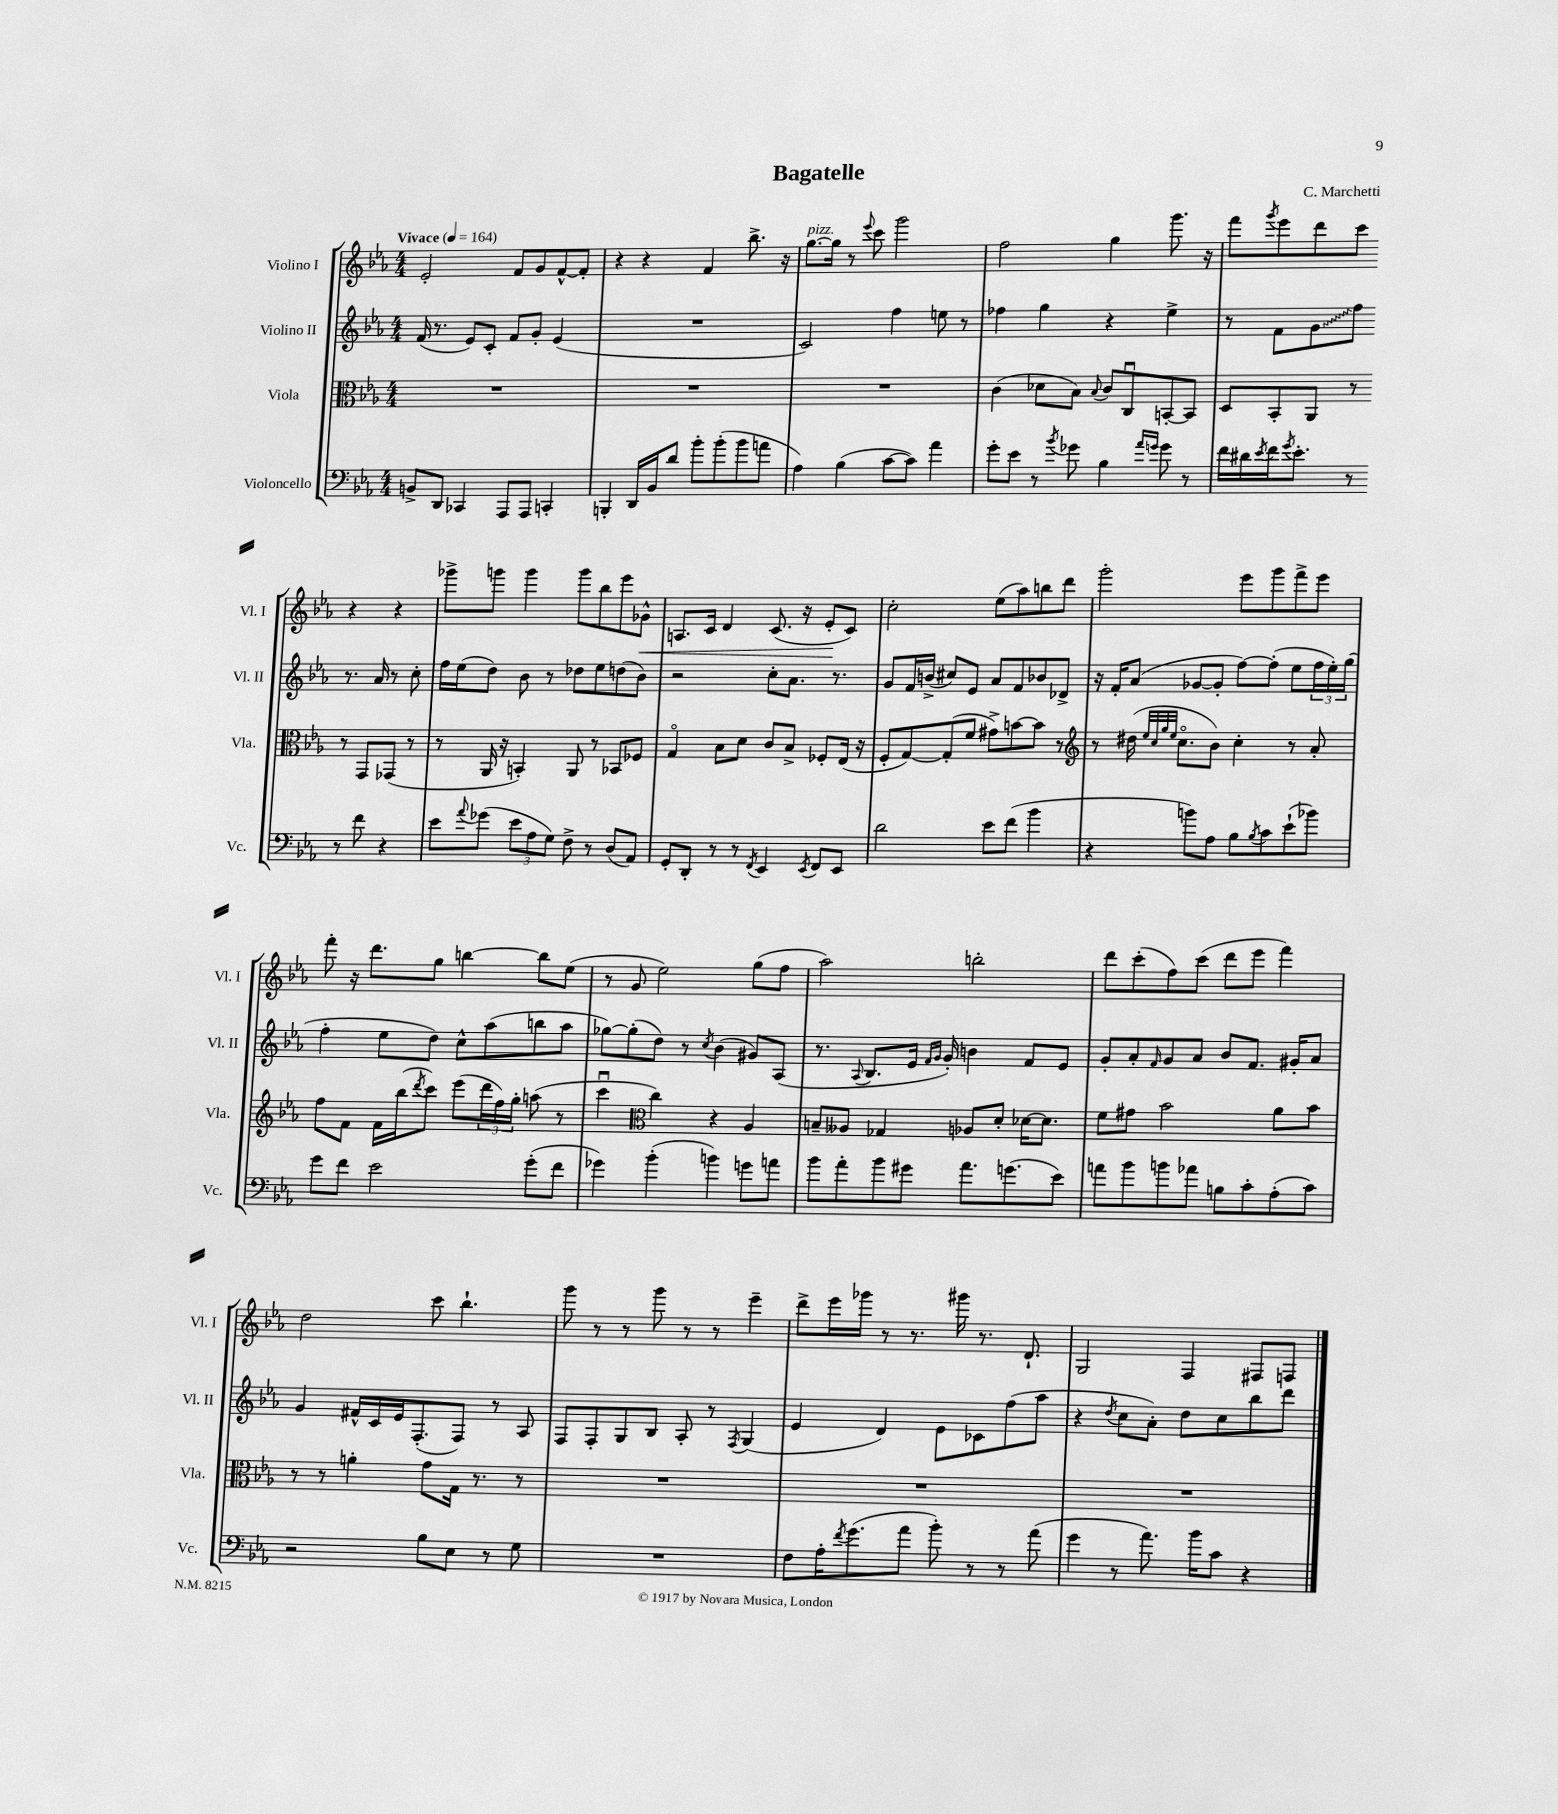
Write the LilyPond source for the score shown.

\header { title = "Bagatelle" composer = "C. Marchetti" }
<<
\new StaffGroup <<
\new Staff = "s0" \with { instrumentName = "Violino I" shortInstrumentName = "Vl. I" } {
    \clef treble \key ees \major \numericTimeSignature \time 4/4 \tempo "Vivace" 4 = 164
    ees'2-. f'8 g'8 f'8~-^ f'8-. |
    r4 r4 f'4 bes''8.-> r16 |
    g''8.~^\markup { \italic "pizz." } g''16 r8 \appoggiatura { ees'''8 } c'''8 g'''2 |
    f''2 g''4 g'''8. r16 |
    f'''8 \acciaccatura { g'''8 } ees'''8 d'''8 c'''8 r4 r4 |
    ges'''8-> g'''8 g'''4 g'''8 bes''8 ees'''8 ges'8-^\< |
    a8. c'16 d'4 c'8.( r16 ees'8-.\! c'8) |
    c''2-. ees''8( aes''8) b''8 d'''8 |
    g'''2-. ees'''8 g'''8 f'''8-> ees'''8 |
    f'''8-. r16 d'''8. g''8 b''4~ b''8 ees''8( |
    r8 g'8 ees''2) g''8( f''8 |
    aes''2) b''2-. |
    d'''8 c'''8-.( f''8) c'''8( d'''8 ees'''8 f'''4) |
    d''2 c'''8 bes''4.-! |
    g'''8 r8 r8 g'''8 r8 r8 ees'''4-- |
    d'''8-> ees'''16 ges'''16 r8 r8. gis'''16 r8. d'8.-! |
    g2 f4 fis8 f8 \bar "|." |
}
\new Staff = "s1" \with { instrumentName = "Violino II" shortInstrumentName = "Vl. II" } {
    \clef treble \key ees \major \numericTimeSignature \time 4/4
    f'16( r8. ees'8) c'8-. f'8 g'8-. ees'4( |
    R1 |
    c'2) f''4 e''8 r8 |
    fes''4 g''4 r4 ees''4-> |
    r8 f'8 \once \override Glissando.style = #'zigzag g'8\glissando f''8 r8. aes'16 r8 c''8-. |
    f''16 ees''16( d''8) bes'8 r8 des''8 ees''8 d''8( bes'8) |
    r2 c''8-. aes'8. r8. |
    g'8 f'16 b'16->( cis''8) ees'8 aes'8 f'8 bes'8 des'8-> |
    r16 f'16-. aes'8( ges'8~ ges'8-. f''8~) f''8-.( ees''8 \tuplet 3/2 { f''16 ees''16-.) g''16( } |
    f''4-. ees''8 d''8) c''8-^ aes''8( b''8 aes''8 |
    ges''8~) ges''8-.( d''8) r8 \acciaccatura { c''8 } bes'4( gis'8) aes8( |
    r8. \appoggiatura { aes8 } bes8. ees'16 \grace { f'16 g'16 } g'16-.) b'4 f'8 ees'8 |
    g'8-. aes'8-. \grace { f'16 } g'8 aes'8 bes'8 f'8. gis'16-. aes'8 |
    g'4 fis'16-^ c'16 ees'16 f8.-.( f8) r8 aes8 |
    f8 f8-. g8 bes8 aes8-. r8 \acciaccatura { f8 } g4( |
    ees'4 d'4) ees'8 ces'8 f''8( aes''8 |
    r4 \acciaccatura { d''8 } c''8 aes'8-.) d''8 c''8 bes''8 d'''8 \bar "|." |
}
\new Staff = "s2" \with { instrumentName = "Viola" shortInstrumentName = "Vla." } {
    \clef alto \key ees \major \numericTimeSignature \time 4/4
    R1 |
    R1 |
    R1 |
    c'4( des'8 bes8) \appoggiatura { bes8 } c'8 c8\downbow b,8~-. b,8 |
    d8 bes,8-. aes,8 r8 r8 g,8 ges,8( r8 |
    r8 aes,16 r16 b,4-.) aes,8 r8 bes,8 fes8 |
    g4\flageolet bes8 d'8 c'8 bes8-> fes8-. ees16( r16 |
    f8-. g8~) g8-.( f'8 gis'8->) b'8~ b'8 r8 |
    \clef treble r8 dis''16( \grace { ees''32 c''32 g''32 ees''32 } c''8.\flageolet bes'8) c''4-. r8 aes'8-. |
    f''8 f'8 f'16 bes''16( \acciaccatura { d'''8 } c'''8) ees'''8( \tuplet 3/2 { d'''16 f''16) g''16-. } a''8( r8 |
    c'''4\downbow \clef alto c''4) r4 aes4 |
    b8-- aeses8 ges4 aes8 d'8-. des'16~ des'8. |
    f'8 gis'8 bes'2 aes'8 bes'8 |
    r8 r8 a'4-. g'8 g16 r8. r8 |
    R1 |
    R1 |
    R1 \bar "|." |
}
\new Staff = "s3" \with { instrumentName = "Violoncello" shortInstrumentName = "Vc." } {
    \clef bass \key ees \major \numericTimeSignature \time 4/4
    b,8-> d,8 ces,4 aes,,8 aes,,8 c,4-. |
    b,,4-. d,16 bes,16 d'8 bes'8-. bes'8-.( bes'8 a'8 |
    aes4) bes4( c'8~ c'8) aes'4 |
    g'8-. ees'8 r8 \acciaccatura { bes'8 } ges'8 bes4 \grace { aes'16 g'16 } g'8 r8 |
    f'16 dis'16 \acciaccatura { ees'8 } f'16 \acciaccatura { g'8 } ees'8.-. r8 r8 f'8 r4 |
    ees'8 \appoggiatura { aes'8 } ges'8( \tuplet 3/2 { ees'8 aes8 g8) } f8-> r8 d8( aes,8) |
    g,8-. d,8-. r8 r8 \acciaccatura { f,8 } ees,4 \acciaccatura { ees,8 } f,8 ees,8 |
    d'2 ees'8 f'8( bes'4 |
    r4 b'8) aes8 bes8 \acciaccatura { bes8 } c'8 ees'8-!( bes'8) |
    g'8 f'8 ees'2 g'8-.( f'8 |
    ges'4) bes'4-.( b'4) g'8 a'8 |
    bes'8 aes'8-. bes'8 gis'8 aes'8. g'8.( ees'8) |
    a'8 bes'8 b'8 aes'8 b8 c'8-. aes8-.( c'8) |
    r2 bes8 ees8 r8 g8 |
    R1 |
    f8 aes16-. \acciaccatura { f'8 } g'8.( aes'8 bes'8-.) r8 r8 aes'8( |
    g'4 r8 aes'8.) bes'16 c'8 r4 \bar "|." |
}
>>
>>
\layout { \context { \Score \remove "Bar_number_engraver" } }
